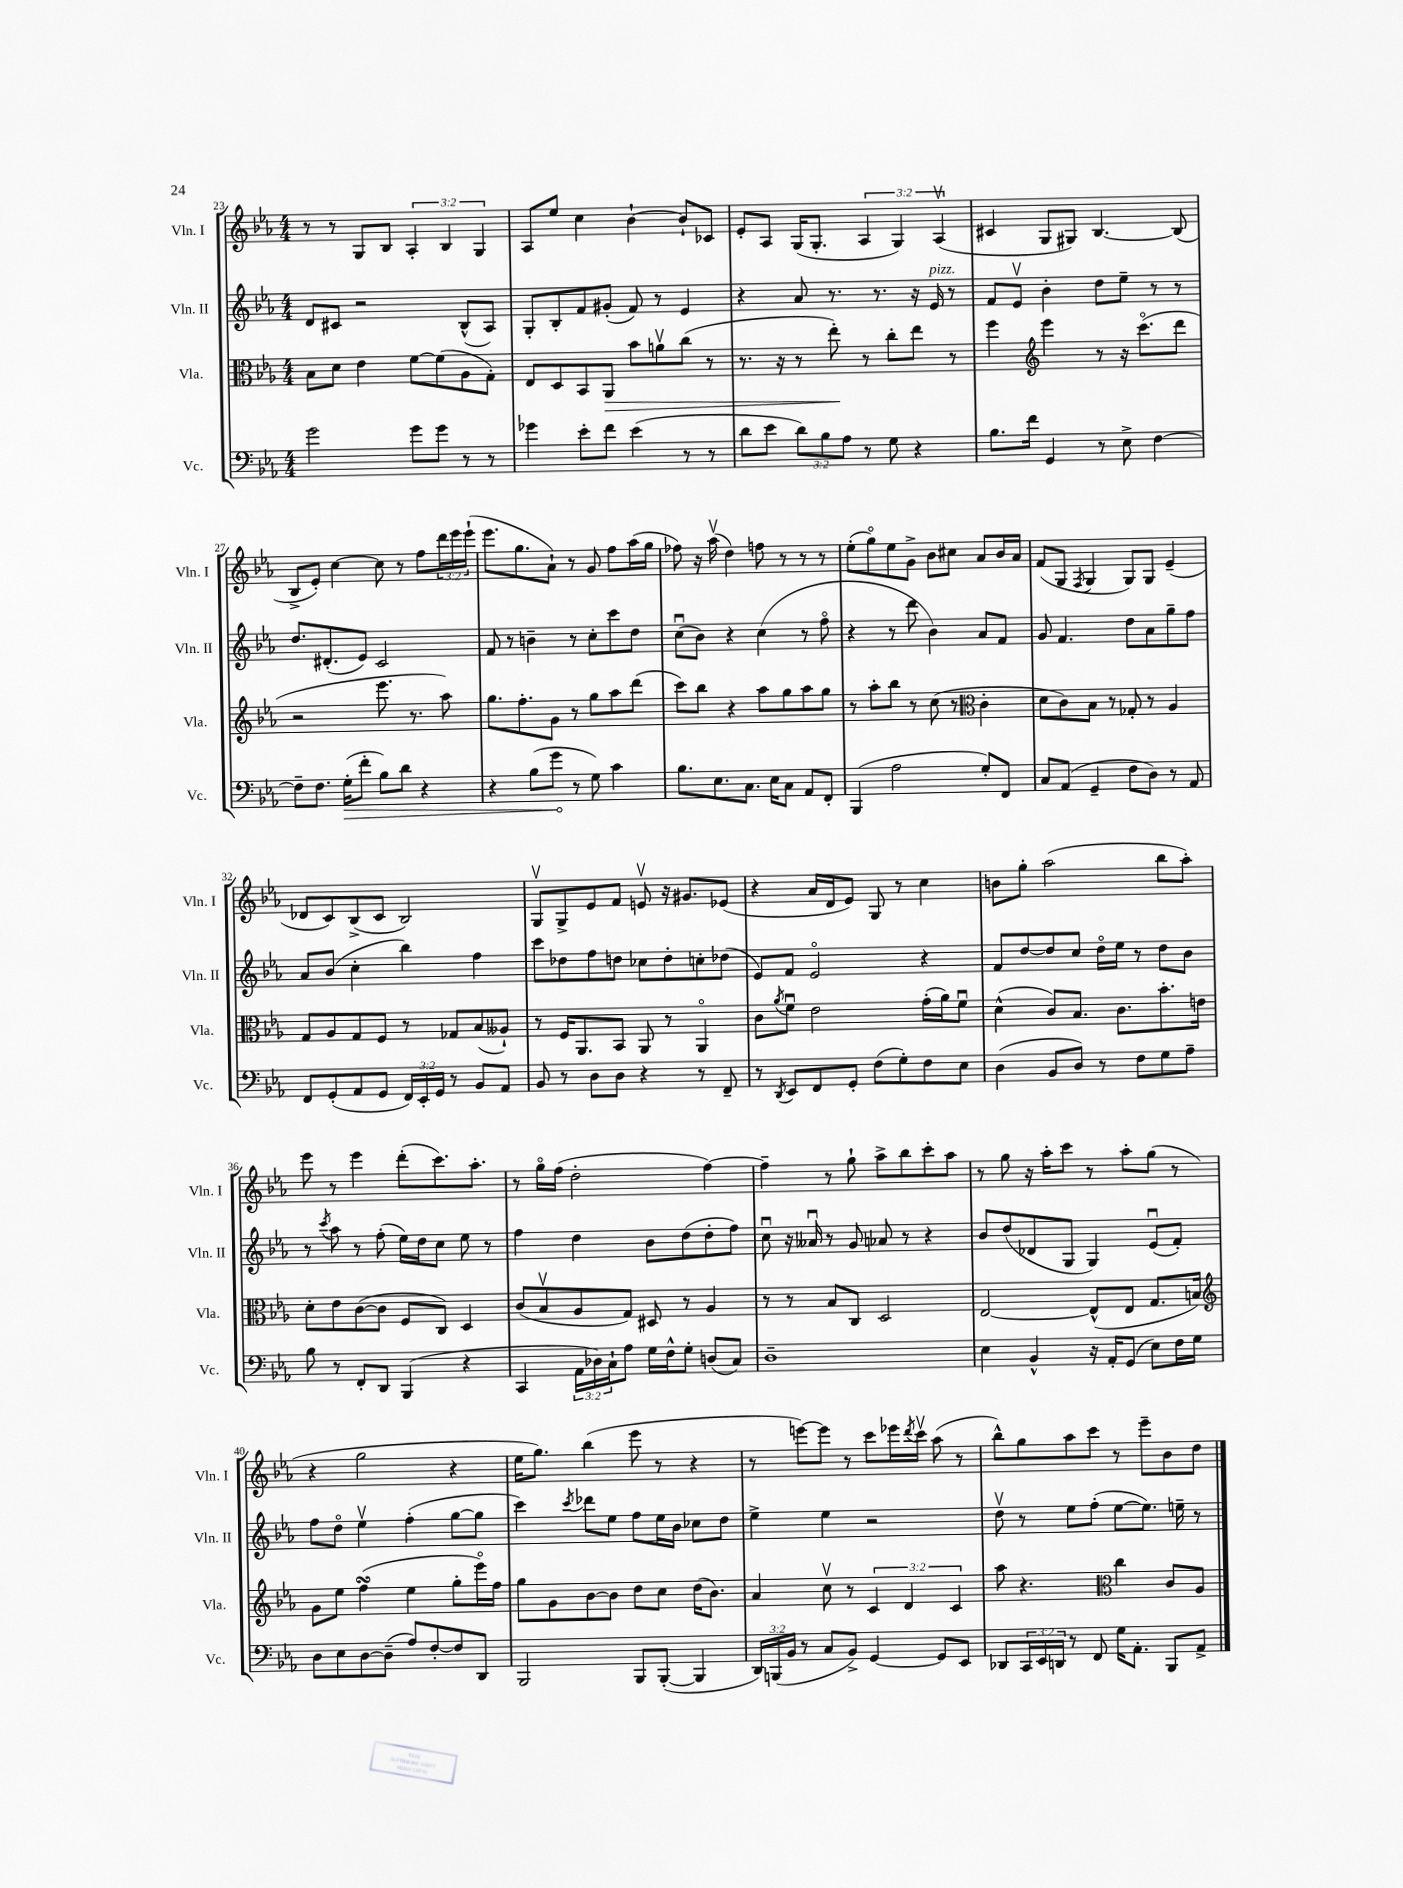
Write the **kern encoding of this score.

**kern	**dynam	**kern	**dynam	**kern	**kern
*part4	*part4	*part3	*part3	*part2	*part1
*staff4	*staff4	*staff3	*staff3	*staff2	*staff1
*I"Vc.	*	*I"Vla.	*	*I"Vln. II	*I"Vln. I
*I'Vc.	*	*I'Vla.	*	*I'Vln. II	*I'Vln. I
*clefF4	*	*clefC3	*	*clefG2	*clefG2
*k[b-e-a-]	*	*k[b-e-a-]	*	*k[b-e-a-]	*k[b-e-a-]
*M4/4	*	*M4/4	*	*M4/4	*M4/4
=23	=23	=23	=23	=23	=23
2g\	.	8B-\L	.	8d/L	8r
.	.	8d\J	.	8c#X/J	8r
.	.	4e-\	.	2r	8G/L
.	.	.	.	.	8B-/J
8g\L	.	[8f\L	.	.	6A-'/
8g\J	.	(8f\]	.	.	.
.	.	.	.	.	6B-/
8r	.	8A-\	.	(8B-^^/L	.
.	.	.	.	.	6G/
8r	.	8G'\J)	.	8A-/J)	.
=24	=24	=24	=24	=24	=24
4g-X\	.	8E-/L	.	8G'/L	8A-/L
.	.	8D/	.	8B-'/	8ee-/J
8e-'\L	.	8BB-/	.	8f/	4cc\
!	!	!	!LO:HP:b	!	!
8f\J	.	8AA-/J	>	(8g#X'/J	.
(4e-\	.	8b-\L	.	8f/)	[4b-`\
.	.	8anv\	.	8r	.
8r	.	(8cc\J	.	4e-/	8b-`/L]
8r	.	8r	.	.	8c-X/J
=25	=25	=25	=25	=25	=25
8d\L	.	8.r	.	4r	8e-'/L
8e-\J	.	.	.	.	8A-/J
.	.	16r	.	.	.
12d\L)	.	8r	.	8a-/	(16G/KL
.	.	.	.	.	8.G'/J
12B-\	.	.	.	.	.
.	.	8ee-'\)	.	8.r	.
12A-\J	.	.	.	.	.
8r	.	8r	]	.	6A-/
.	.	.	.	8.r	.
8G\	.	8cc'\L	.	.	.
.	.	.	.	.	6G/)
4r	.	8ee-\J	.	16r	.
!	!	!	!	!LO:TX:a:i:t=pizz.	!
.	.	.	.	16e-/	.
.	.	.	.	.	(6A-v/
.	.	8r	.	8r	.
=26	=26	=26	=26	=26	=26
8.B-\L	.	4ff\	.	8f/L	4c#X/
.	.	.	.	8e-v/J	.
16f\Jk	.	.	.	.	.
*	*	*clefG2	*	*	*
4GG/	.	4eee-\	.	4b-'\	8G/L
.	.	.	.	.	8G#X/J)
8r	.	8r	.	8dd\L	[4.B-/
8E-^\	.	16r	.	8ee-~\J	.
.	.	(8.ccc\L	.	.	.
[4F\	.	.	.	8r	.
.	.	8ddd\J	.	8r	(8B-/]
!!LO:LB:g=z
=27	=27	=27	=27	=27	=27
8F~\L]	.	2r	.	8.dd/L	8B-^/L
8.F\J	.	.	.	.	8e-'/J)
.	.	.	.	(8.d#X'/	.
.	.	.	.	.	[4cc\
!	!LO:HP:b	!	!	!	!
(16G'\KL	>	.	.	.	.
8f'\J	.	.	.	8e-/J)	.
8B-\L)	.	8.eee-\	.	2c/	8cc\]
8d\J	.	.	.	.	8r
.	.	8.r	.	.	.
4r	.	.	.	.	8ff\L
.	.	8aa-\)	.	.	24ddd\L
.	.	.	.	.	24eee-\
.	.	.	.	.	(24eee-`\JJ
=28	=28	=28	=28	=28	=28
4r	.	8.gg\L	.	8f/	8.eee-\L
.	.	.	.	8r	.
.	.	8.ff'\	.	.	8.gg\
(8B-\L	.	.	.	4bn~\	.
8g\J	.	8g\J	.	.	8a-`\J)
8r	]	8r	.	8r	8r
8G\)	.	8gg\L	.	8cc'\L	8g/
4c\	.	8aa-\	.	8ccc\	8ff\L
.	.	(8ddd\J	.	8dd\J	(16aa-\L
.	.	.	.	.	16gg\JJ
=29	=29	=29	=29	=29	=29
8.B-\L	.	8ccc\L)	.	(8ccu\L	8ff-X\)
.	.	8bb-\J	.	8b-\J)	16r
8.E-\	.	.	.	.	(16aa-v\
.	.	4r	.	4r	4dd\)
8.C\J	.	.	.	.	.
.	.	8aa-\L	.	(4cc\	8ffn\
16E-\KL	.	.	.	.	.
8C\J	.	8gg\	.	.	8r
8AA-/L	.	8aa-\	.	8r	8r
8FF'/J	.	8gg\J	.	8ff\	8r
=30	=30	=30	=30	=30	=30
(4BBB-/	.	8r	.	4r	(8ee-'\L
.	.	8aa-'\L	.	.	8gg\)
2A-\	.	8bb-\J	.	8r	8ee-\
.	.	8r	.	8ddd\	8g^\J
.	.	(8cc\	.	4b-\)	8b-\L
.	.	8r	.	.	8cc#X\J
*	*	*clefC3	*	*	*
8G'/L)	.	4c'\	.	8a-/L	8a-/L
8FF/J	.	.	.	8f/J	16b-/L
.	.	.	.	.	16a-/JJ
=31	=31	=31	=31	=31	=31
8C/L	.	8d\L	.	8g/	(8f/L
(8AA-/J	.	8c\)	.	4.f/	8G/J
.	.	.	.	.	8qF/
4GG~/	.	8B-\J	.	.	4G/
.	.	8r	.	.	.
8F\L	.	8G-X'/	.	8dd\L	8G/L)
8D\J)	.	8r	.	8a-\	8G/J
8r	.	4A-/	.	8gg~\	(4e-~/
8AA-/	.	.	.	8ff\J	.
!!LO:LB:g=z
=32	=32	=32	=32	=32	=32
8FF/L	.	8G/L	.	8a-/L	8d-X/L
(8GG'/	.	8A-/	.	(8b-/J	8c/)
8AA-/	.	8G/	.	4cc'\	(8B-^/
8GG/J	.	8F/J	.	.	8c/J
24FF/LL)	.	8r	.	4bb-\)	2B-/)
24EE-'/	.	.	.	.	.
24GG/JJ	.	.	.	.	.
8r	.	8G-X/L	.	.	.
8BB-/L	.	(8B-/	.	4ff\	.
8AA-/J	.	8A--X`/J)	.	.	.
=33	=33	=33	=33	=33	=33
8BB-/	.	8r	.	8ccc\L	8Gv/L
8r	.	16F/KL	.	8dd-X\	8G^/
.	.	8.AA-/	.	.	.
8D\L	.	.	.	8ff\	8e-/
8D\J	.	8BB-/J	.	8ddn\J	8f/J
4r	.	8AA-/	.	8cc-X\L	8env/
.	.	8r	.	8dd'\	16r
.	.	.	.	.	8.g#X/L
8r	.	4AA-/	.	8ccn'\	.
8FF~/	.	.	.	(8dd-X\J	(8e-X/J
=34	=34	=34	=34	=34	=34
8r	.	8c\L	.	8e-/L)	4r
8qDD/	.	8qa-/	.	.	.
8EE-/L	.	8fu\J	.	8f/J	.
8FF/	.	2e-\	.	2e-/	16a-/LL
.	.	.	.	.	16d/J
8GG'/J	.	.	.	.	8e-/J)
(8F\L	.	.	.	.	8G/
8G'\)	.	.	.	.	8r
8F\	.	(16g'\LL	.	4r	4cc\
.	.	16a-\J)	.	.	.
8E-\J	.	8fu\J	.	.	.
=35	=35	=35	=35	=35	=35
(4D\	.	(4d^^\	.	8f/L	8bn\L
.	.	.	.	[8dd/	8gg'\J
8BB-/L	.	8c/L)	.	8dd/]	(2aa-\
8D/J)	.	8.B-/J	.	8cc/J	.
8r	.	.	.	16dd\LL	.
.	.	8.c\L	.	16ee-\JJ	.
8F\L	.	.	.	8r	.
8G\	.	8.b-'\	.	8dd\L	8bb-\L
8A-~\J	.	.	.	8b-\J	8aa-'\J)
.	.	16en\Jk	.	.	.
!!LO:LB:g=z
=36	=36	=36	=36	=36	=36
8B-\	.	8d'\L	.	8r	8eee-\
.	.	.	.	8qccc/	.
8r	.	8e-\	.	8aa-\	8r
8FF'/L	.	([8c\	.	8r	4eee-\
8DD/J	.	8c\J]	.	(8ff'\	.
(4BBB-/	.	8F/L	.	16ee-\LL)	(8ddd'\L
.	.	.	.	16dd\J	.
.	.	8C/J)	.	8cc\J	8.ccc\)
4r	.	4D/	.	8ee-\	.
.	.	.	.	.	8.aa-'\J
.	.	.	.	8r	.
=37	=37	=37	=37	=37	=37
4CC/	.	(8c/L	.	4ff\	8r
.	.	8B-v/	.	.	16gg\LL
.	.	.	.	.	(16ff\JJ
24AA-\LL	.	8A-/	.	4dd\	2dd'\
24D-X\)	.	.	.	.	.
24C`\J	.	.	.	.	.
8A-\J	.	8G/J)	.	.	.
16G\LL	.	8D#X/	.	8b-\L	.
16F^^\J	.	.	.	.	.
8G'\J	.	8r	.	(8dd\	.
(8Dn/L	.	4A-/	.	8dd'\	[4ff\)
8C/J)	.	.	.	8ff\J)	.
=38	=38	=38	=38	=38	=38
1D~	.	8r	.	8ccu\	4ff~\]
.	.	8r	.	16r	.
.	.	.	.	16a--Xu/	.
.	.	8B-/L	.	8r	8r
.	.	8C/J	.	8g/	8gg`\
.	.	2D/	.	8a-X/	8aa-^\L
.	.	.	.	8r	8bb-\
.	.	.	.	4r	8ccc'\
.	.	.	.	.	8aa-\J
=39	=39	=39	=39	=39	=39
4E-\	.	[2E-/	.	8b-/L	8r
.	.	.	.	(8dd/	8gg\
4BB-^^/	.	.	.	8d-X/	16r
.	.	.	.	.	16aa-'\KL
.	.	.	.	8G/J	8ccc\J
16r	.	(8E-^^/L]	.	4G/)	8r
16AA-'/KL	.	.	.	.	.
(8GG/J	.	8E-/J	.	.	8aa-'\L
8E-\L)	.	8.G/L	.	(8e-u/L	(8gg\J
16F\L	.	.	.	8f'/J)	8r
16G\JJ	.	16Bn/Jk)	.	.	.
!!LO:LB:g=z
=40	=40	=40	=40	=40	=40
*	*	*clefG2	*	*	*
8D\L	.	8g\L	.	8ff\L	4r
8E-\	.	8ee-\J	.	8dd\J	.
[8D\	.	(4ffsSSS\	.	4ee-v\	2gg\
(8D~\J]	.	.	.	.	.
8A-/L)	.	4ee-\	.	(4ff'\	.
[8F'/	.	.	.	.	.
8F/]	.	8gg'\L	.	[8gg\L	4r
8DD/J	.	16eee-\L)	.	8gg\J]	.
.	.	16ff\JJ	.	.	.
=41	=41	=41	=41	=41	=41
2BBB-/	.	8gg\L	.	4ccc\)	16ee-\KL
.	.	.	.	.	8.gg\J)
.	.	8g\	.	.	.
.	.	.	.	8qccc/	.
.	.	[8b-\	.	8ddd-X\L	(4bb-\
.	.	8b-\J]	.	8ee-\J	.
8BBB-/L	.	8dd\L	.	8ff\L	8eee-\
([8BBB-'/J	.	8cc\J	.	16ee-\L	8r
.	.	.	.	16b-\JJ	.
4BBB-/]	.	(16dd\KL	.	8cc-X\L	4r
.	.	8.b-\J)	.	.	.
.	.	.	.	8dd\J	.
=42	=42	=42	=42	=42	=42
24DD/LL)	.	4a-/	.	4ee-^\	8r
(24BBBn/	.	.	.	.	.
24BB-/JJ	.	.	.	.	.
8r	.	.	.	.	[8eeen\L)
8C/L	.	8ccv\	.	4ee-\	8eee\J]
8BB-^/J)	.	8r	.	.	8r
[4GG/	.	6c/	.	2r	8ccc\L
.	.	.	.	.	16eee-X\L
.	.	6d/	.	.	.
.	.	.	.	.	8qddd/
.	.	.	.	.	16cccv\JJ
8GG/L]	.	.	.	.	(8aa-\
.	.	6c/	.	.	.
8EE-/J	.	.	.	.	8r
=43	=43	=43	=43	=43	=43
8DD-X/L	.	8aa-\	.	8ddv\	8bb-^^\L)
24CC/L	.	4.r	.	8r	8gg\
24EE-/	.	.	.	.	.
24DDn/JJ	.	.	.	.	.
8r	.	.	.	8ee-\L	8aa-\
8FF/	.	.	.	(8ff'\J	8ccc\J
*	*	*clefC3	*	*	*
16G\KL	.	4cc\	.	[8ee-\L	8r
8.AA-'\J	.	.	.	.	.
.	.	.	.	8.ee-\J])	8eee-~\L
8BBB-/L	.	8c/L	.	.	8b-\
.	.	.	.	16een~\	.
8AA-^/J	.	8A-/J	.	8r	8dd\J
==	==	==	==	==	==
*-	*-	*-	*-	*-	*-
